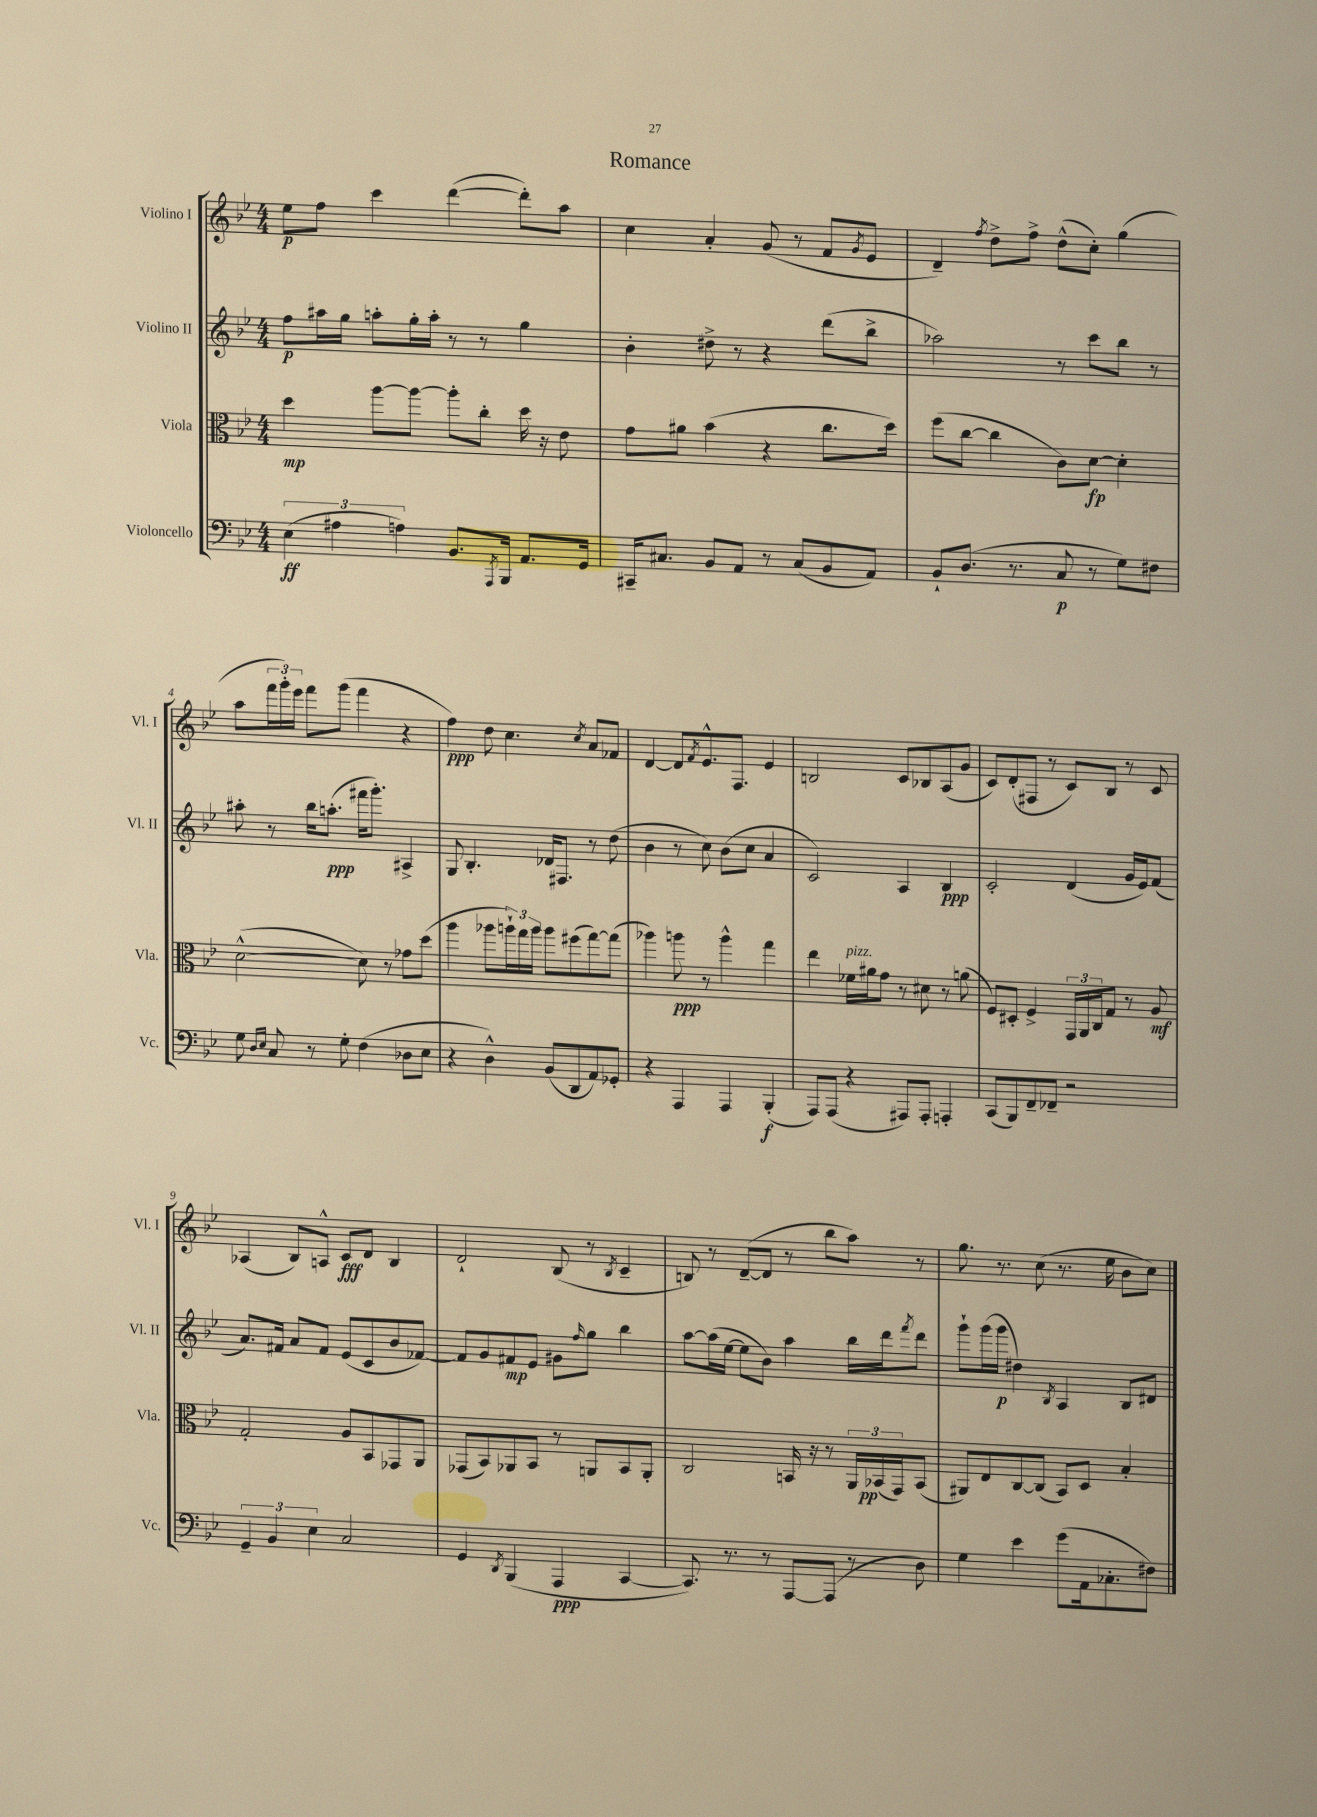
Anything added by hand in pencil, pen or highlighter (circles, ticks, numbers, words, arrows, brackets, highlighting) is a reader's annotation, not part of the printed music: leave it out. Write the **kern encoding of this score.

**kern	**kern	**kern	**kern
*staff4	*staff3	*staff2	*staff1
*clefF4	*clefC3	*clefG2	*clefG2
*k[b-e-]	*k[b-e-]	*k[b-e-]	*k[b-e-]
*M4/4	*M4/4	*M4/4	*M4/4
(6E-	4dd	8ff	8ee-
.	.	16aa#	8ff
6A#	.	.	.
.	.	16gg	.
.	[8aa	8aa'	4ccc
6A)	.	.	.
.	8aa_	16gg'	.
.	.	16aa'	.
8.BB-	8aa']	8r	([4ddd
.	8cc'	8r	.
8qAAA	.	.	.
16BBB-	.	.	.
8.AA	16dd	4gg	8ddd'])
.	16r	.	.
.	8e-	.	8aa
16GG	.	.	.
=	=	=	=
16CC#~	8g	4b-'	4cc
8.C#	.	.	.
.	8a#	.	.
8BB-	(4b-	8dd#^	4a'
8AA	.	8r	.
8r	4r	4r	(8g
(8C#	.	.	8r
8BB-	8.cc	(8ddd	8f
.	.	.	8qg
8AA)	.	8bb-^	8e-
.	16dd)	.	.
=	=	=	=
8BB-`	(8ff	2aa-)	4d~)
(8.D	[8cc	.	.
.	.	.	8qff
.	4cc]	.	8dd^
8.r	.	.	.
.	.	.	8ff^
8C	8c)	8r	(8dd^^
8r	[8d	8ccc	8cc')
8G)	4d']	8bb-	(4gg
8F#	.	8r	.
=	=	=	=
8G	([2d^^	8aa#'	8aa
16qqD	.	.	.
16qqE-	.	.	.
8C	.	8r	24fff
.	.	.	24ggg')
.	.	.	24eee-
8r	.	16bb-	8fff
.	.	(8.aa'	.
8G'	.	.	(8ggg
(4F	8d])	16fff#	4fff
.	.	8.ggg')	.
.	8r	.	.
8D-	8g-	4A#^	4r
8E-	(8dd	.	.
=	=	=	=
4r	4aa	8G	4ff)
.	.	4.B-'	.
4D^^)	8aa-	.	8dd
.	24aa`)	.	4.cc
.	24gg	.	.
.	24aa	.	.
(8BB-	8aa	16d-	.
.	.	8.F#	.
8DD	(8ff#	.	.
.	.	.	8qcc
8AA)	[8gg)	8r	8a
8GG-'	(8gg]	(8dd	8f-
=	=	=	=
4r	4aa-)	4b-	[4d
4AAA	8aa	8r	8d]
.	.	.	8qf
.	8r	8cc)	8.e-^^
4AAA	4aa^^	(8b-	.
.	.	.	8.F
.	.	8cc	.
(4BBB-'	4gg	4a	4e-
=	=	=	=
8AAA)	4ee-	2c)	2B
(8AAA	.	.	.
4r	16f-	.	.
.	16a#	.	.
.	8g	.	.
8AAA#)	8r	4A	8c
8AAA#'	8d#	.	8B-
4AAA'	8r	4B-	(8A
.	(8a	.	8g
=	=	=	=
(8CC	8F)	2c'	8c)
8BBB-)	8D#'	.	(8d'
8FF~	4F^	.	8F#
8FF-~	.	.	8r
2r	24GG	(4d	8c)
.	24AA	.	.
.	24C	.	.
.	8G	.	8B-
.	8r	16g	8r
.	.	16e-)	.
.	8A	(8f	8c
=	=	=	=
6GG~	2G'	8.a)	(4A-
6BB-	.	.	.
.	.	16f#	.
.	.	8a	8B-)
6E-	.	.	.
.	.	8f#	8A^^
2C	8A	(8e-	8c
.	8BB-	8c	8d
.	8GG-	8b-	4B-
.	8AA	[8f-)	.
=	=	=	=
4GG	(8GG-	8f-]	2d`
.	8BB-)	8g	.
8qDD	.	.	.
(4BBB-	8AA-	8f#	.
.	8BB-	8e-	.
4AAA	8r	8g#	(8B-
.	.	16qqff	.
.	8AA	8gg	8r
.	.	.	8qB-
[4CC	8BB-	4bb-	4c~
.	8AA'	.	.
=	=	=	=
8.CC])	2C	[8aa	8B)
.	.	(16aa]	8r
8.r	.	[16ee-	.
.	.	8ee-]	([8d~
8r	.	8b-)	8d]
[8AAA	16BB	4aa	8r
.	16r	.	.
(8AAA]	8r	.	8bb-
8r	24AA	16bb-	8aa)
.	(24BB-	.	.
.	.	16ddd	.
.	24GG)	.	.
.	.	8qfff	.
8D)	(8BB-	8ddd	8r
=	=	=	=
4G	8AA#)	8ggg`	8.gg
.	8E-	(16ggg	.
.	.	16ggg	8.r
4e-	[8C	4dd#)	.
.	(8C]	.	(8cc
.	.	8qB-	.
(8g	8BB-)	4A	8.r
16AA	8D	.	.
8.C-'	.	.	16ee-
.	4B-'	8B-	8b-
8F#)	.	8d#	8cc)
==	==	==	==
*-	*-	*-	*-
